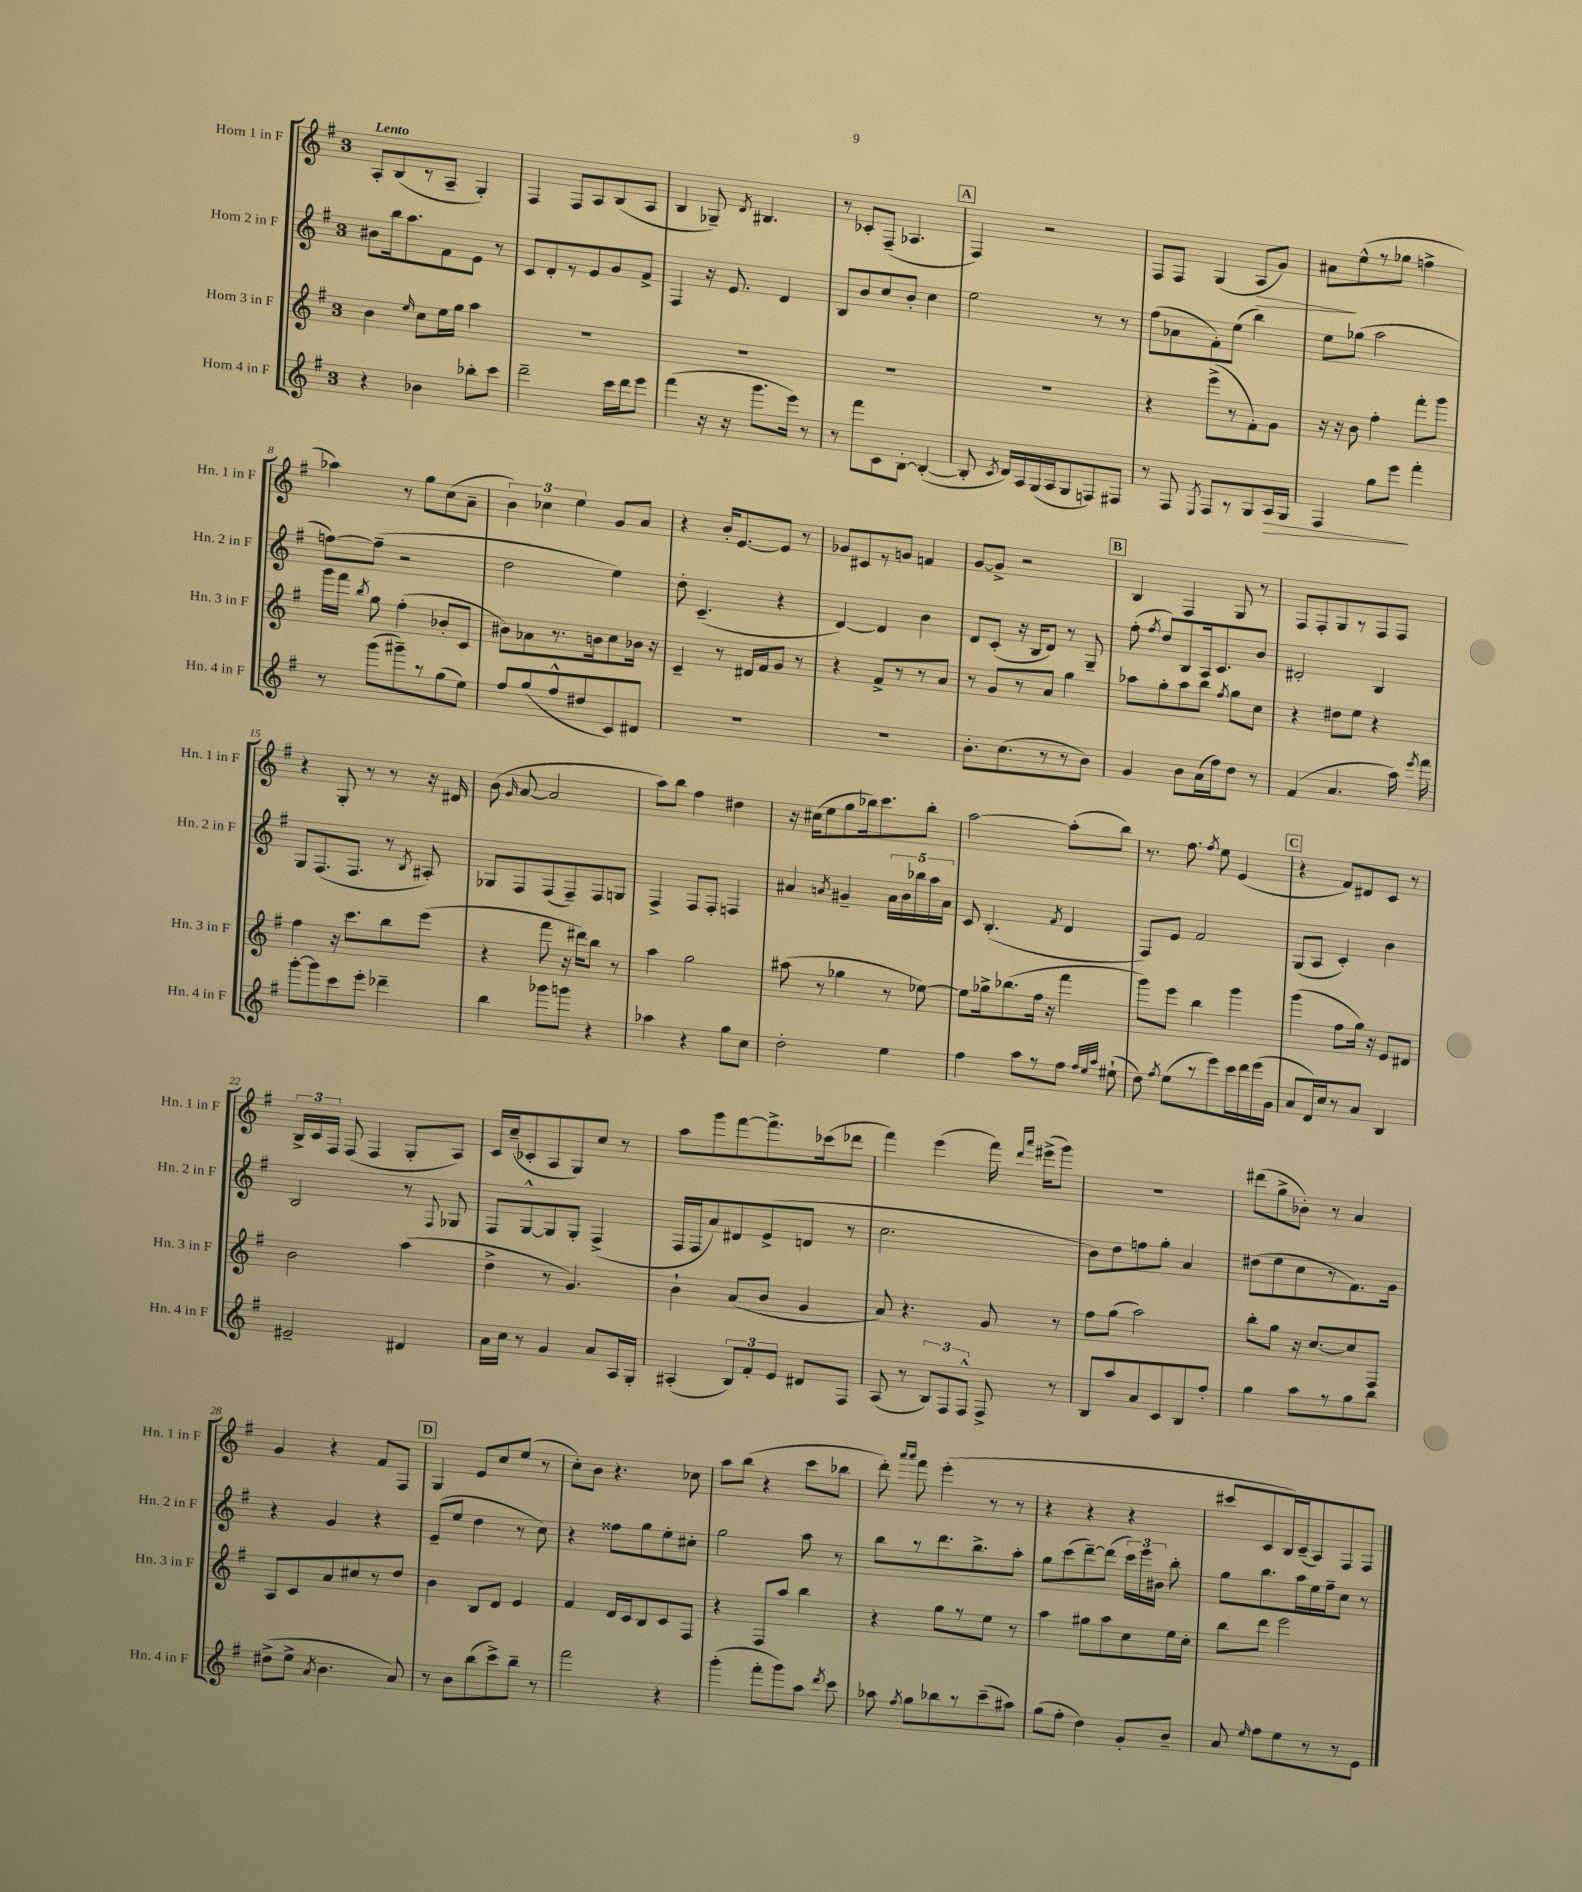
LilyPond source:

<<
\new StaffGroup <<
\new Staff = "s0" \with { instrumentName = "Horn 1 in F" shortInstrumentName = "Hn. 1 in F" } {
    \clef treble \key g \major \once \override Staff.TimeSignature.style = #'single-digit \time 3/4 \tempo "Lento"
    \autoBeamOff a8[-. b8( r8 a8]-- g4-.) |
    fis4 fis8[ a8 b8( a8] |
    b4 ges8--) \acciaccatura { d'8 } bis4. |
    r8 ces'8[-. fis8]--( aes4. |
    \mark \markup { \box "A" } fis4) r2 |
    fis8[ fis8] g4( a8[\> g'8]) |
    ais'8[\! e''8-^( r8 ges''8] f''4-> |
    aes''4) r8 g''8[ c''8( a'8]-- |
    \tuplet 3/2 { b'4) ces''4 e''4 } g'8[ a'8] |
    r4 b'16[-. e'8.~ e'8] r8 |
    ges'8[ cis'8 r8 g'8] f'4 |
    g'8[~ g'8]-> r2 |
    \mark \markup { \box "B" } b4 fis4 g8 r8 |
    fis8[ fis8-. g8 r8 fis8 fis8] |
    r4 g8-. r8 r8 r16 dis'16 |
    b'8( \grace { g'16 } a'8~ a'2 |
    a''8[) b''8] fis''4 dis''4 |
    r16 cis''16[( e''8 g''8 bes''16) c'''8. bes''8]-. |
    a''2~ a''8[-.( b''8]) |
    r8. fis''8. \acciaccatura { fis''8 } e''8 e'4( |
    \mark \markup { \box "C" } r4 fis'8[) dis'8 c'8] r8 |
    \tuplet 3/2 { b16[-> c'16 fis16] } fis8( fis4 g8[-. a8]) |
    c'16[ c''16--( ces'8-. a8 g8) c''8] r8 |
    a''8[ g'''8 fis'''8~ fis'''8.-> ces'''16( des'''8] |
    fis'''4) e'''4( fis'''16) \grace { d'''16[ a'''16] } eis'''16[->( g'''8]) |
    R2. |
    dis'''8[( g''8-> bes'8]-.) r8 a'4 |
    g'4 r4 fis'8[ fis8] |
    \mark \markup { \box "D" } g4 e'8[ c''8 e''8]( r8 |
    c''8[-.) b'8] r4. ces''8 |
    a''8[ b''8]( r4 c'''8[ bes''8] |
    d'''8-.) \grace { a'''16[ a'''16] } fis'''8 e'''4-.( r8 r8 |
    r4 r4 r4 |
    cis'''8[ c'8 b16) c'16--( a8) fis8 fis8] \bar "|." |
}
\new Staff = "s1" \with { instrumentName = "Horn 2 in F" shortInstrumentName = "Hn. 2 in F" } {
    \clef treble \key g \major \once \override Staff.TimeSignature.style = #'single-digit \time 3/4
    \autoBeamOff bis'8[ b''16 a''8. fis'8 e'8] r8 |
    c'8[ d'8-. r8 e'8 g'8 fis'8]-> |
    fis4 r16 e'8. d'4 |
    b8[ b'8 c''8 b'8]-. c''4 |
    \mark \markup { \box "A" } e''2 r8 r8 |
    fis''8[( aes'8 fis'8-.) e''8]( b''4) |
    e''8[ ges''8]( a''2 |
    f''8[~) f''8]--( r2 |
    d''2 e''4) |
    d''8-. c'4.--( r4 |
    d'4~) d'4 b'4 |
    d'8[ c'8]-.( r16 b16[ d'8]) r8 g8-- |
    \mark \markup { \box "B" } fis''8-.( \acciaccatura { fis''8 } d''8[) b8 a16 c'8. b'8] |
    dis'2-. b4 |
    g8[ fis8.( fis8.] r8 \acciaccatura { b8 } ais8-.) |
    ges8[ fis8 fis8( fis8--) fis8 g8] |
    fis4-> fis8[ fis8]-. f4 |
    ais'4 \acciaccatura { a'8 } gis'4-- \tuplet 5/4 { a'16[ b'16 bes''16 a''16 a'16] } |
    c'8 b4.-.( \acciaccatura { fis'8 } d'4 |
    fis8[) e'8] fis'2 |
    \mark \markup { \box "C" } g8[( a8] c'4-.) b'4 |
    b2 r8 \appoggiatura { fis8 } ges8 |
    fis8[ g8~-^ g8 g8]-. fis4->( |
    fis16[ fis16 a'8) dis'8 e'8->( d'8] r8 |
    c''2. |
    b'8[) d''8 f''8 g''8]-. a'4 |
    dis''8[( e''8 c''8 r8 fis'8.) g'16] |
    r4 g'4 r4 |
    \mark \markup { \box "D" } e'8[--( e''8] d''4 r8 c''8) |
    r4 fisis''8[ g''8 e''8-. cis''8]-. |
    g''2 a''8 r8 |
    b''8[ r8 d'''8. b''8.-> a''8]-. |
    g''8[ c'''8( d'''8~--) d'''8]( \tuplet 3/2 { c'''16[) e'''16 bis'16] } b''8-. |
    g''8[ b''8. a''16 e''16 fis''16-- c''8] r8 \bar "|." |
}
\new Staff = "s2" \with { instrumentName = "Horn 3 in F" shortInstrumentName = "Hn. 3 in F" } {
    \clef treble \key g \major \once \override Staff.TimeSignature.style = #'single-digit \time 3/4
    \autoBeamOff b'4 \grace { e''16 } c''8[ e''16 g''16] a''4 |
    R2. |
    R2. |
    R2. |
    \mark \markup { \box "A" } R2. |
    r4 e'''8[->( r8 fis'8-.) g'8] |
    r16 r16 b'8 fis''4-. fis'''8[-. g'''8] |
    g'''16[ fis'''16] \acciaccatura { b''8 } g''8 fis''4-.( bes'8[-. c'8] |
    bis'8[) aes'8 r8. b'16 c''8 bes'16] r16 |
    c'4-- r8 dis'16[ fis'16 g'8] r8 |
    r4 fis'8[-> r8 r8 a'8] |
    r8 g'8[ r8 a'8] g''4 |
    \mark \markup { \box "B" } aes''8[ g''8-. aes''8 b''8] \acciaccatura { fis''8 } g''8[ c''8] |
    r4 dis''8[ e''8] r4 |
    fis''4 r16 c'''8.[ b''8 e'''8]( |
    r4 fis'''8 r16 dis'''16[) b''8] r8 |
    a''4 g''2 |
    ais''8( r8 ges''4 r8 ees''8~) |
    ees''8[ ges''16-> bes''8.( fis''16] r16 fis'''4 |
    g'''8[) e'''8] b''4 g'''4 |
    \mark \markup { \box "C" } g'''4( fis''8[ g''16]) r16 e'8[ dis'8] |
    b'2 a''4( |
    d''4-> r8 g'4.) |
    b'4-! a'8[( b'8] g'4 |
    a'8) r4. g'8 r8 |
    fis''8[ g''8]( a''2) |
    b''8[-. g''8] r16 c''8.[~ c''8 fis8] |
    a8[ c'8 a'8 cis''8 r8 d''8] |
    \mark \markup { \box "D" } b'4 b8[ d'8] e'4 |
    fis'4 d'16[ c'16 b8 c'8 fis8] |
    r4 fis8[ a''8] b''4 |
    r4 g''8[ r8 e''8] r8 |
    a''4 gis''8[ a''8 c''8 e''16 c''16]-. |
    b''8[ d'''8] e'''2 \bar "|." |
}
\new Staff = "s3" \with { instrumentName = "Horn 4 in F" shortInstrumentName = "Hn. 4 in F" } {
    \clef treble \key g \major \once \override Staff.TimeSignature.style = #'single-digit \time 3/4
    \autoBeamOff r4 bes'4 bes''8[-. c'''8] |
    d'''2-- c'''16[ d'''16 e'''8] |
    fis'''4( r16 r16 g'''8.[ e'''16]) r8 |
    r8 fis'''8[ c'8 b8]~-. b4~-.( |
    \mark \markup { \box "A" } b8-. \acciaccatura { c'8 } d'16[) a16 g16( a16 g8 f8) fis8] |
    r8 fis8 \acciaccatura { e8 } fis8[ r8 g8 a16\> g16] |
    fis4 g''8[ e'''8]\! fis'''4-. |
    r8 g'''8[( gis'''8--) r8 g''8( e''8]) |
    fis''8[ g''8( fis''8-^ dis''8 c'8) dis'8] |
    R2. |
    R2. |
    b'8.[-. c''8.( r8 r8 b'8]) |
    \mark \markup { \box "B" } g'4 b'8[ a'16( fis''16) d''8] r8 |
    fis'4( a'4. a''16) \acciaccatura { e'''8 } fis'''16 |
    g'''8[~-. g'''8 c'''8 e'''8]-. des'''4-- |
    b''4 ges'''8[ g'''8] r4 |
    aes''4 r4 g''8[ c''8] |
    d''2-. e''4 |
    fis''4 a''8[ r8 fis''8] \grace { fis''32[ e''32 a''32] } eis''8-!( |
    d''8) \acciaccatura { fis''8 } e''8[( r8 e'''8) c'''16 d'''16 e'''16( g'16] |
    \mark \markup { \box "C" } a'8[ d'16) c''16 r8 a'8] b4 |
    eis'2-- dis'4 |
    a'16[ c''16] r8 g'4 a'8[ a16 g16]-. |
    ais4-.( \tuplet 3/2 { b8[) fis'8-. e'8] } dis'8[ fis8] |
    a8( r8 \tuplet 3/2 { b8[) fis8 fis8]-^ } fis8-> r8 |
    b8[ a''8 a'8 c'8 b8 fis''8]-. |
    g''4 a''8[ r8 g''8 b''8] |
    dis''8[->( e''8]-> \acciaccatura { a'8 } b'4. a'8) |
    \mark \markup { \box "D" } r8 b'8[ b''8( c'''8->) b''8]-- r8 |
    fis'''2 r4 |
    g'''4-.( fis'''8[-. g'''8) a''8] \acciaccatura { d'''8 } c'''8 |
    aes''8 \acciaccatura { fis''8 } g''8[ bes''8 r8 c'''8--( ais''8]) |
    g''8[( fis''8]-. d''4) g'8[-. b'8]-- |
    a'8 \grace { e''16 } fis''8[ e''8 r8 r8 e'8] \bar "|." |
}
>>
>>
